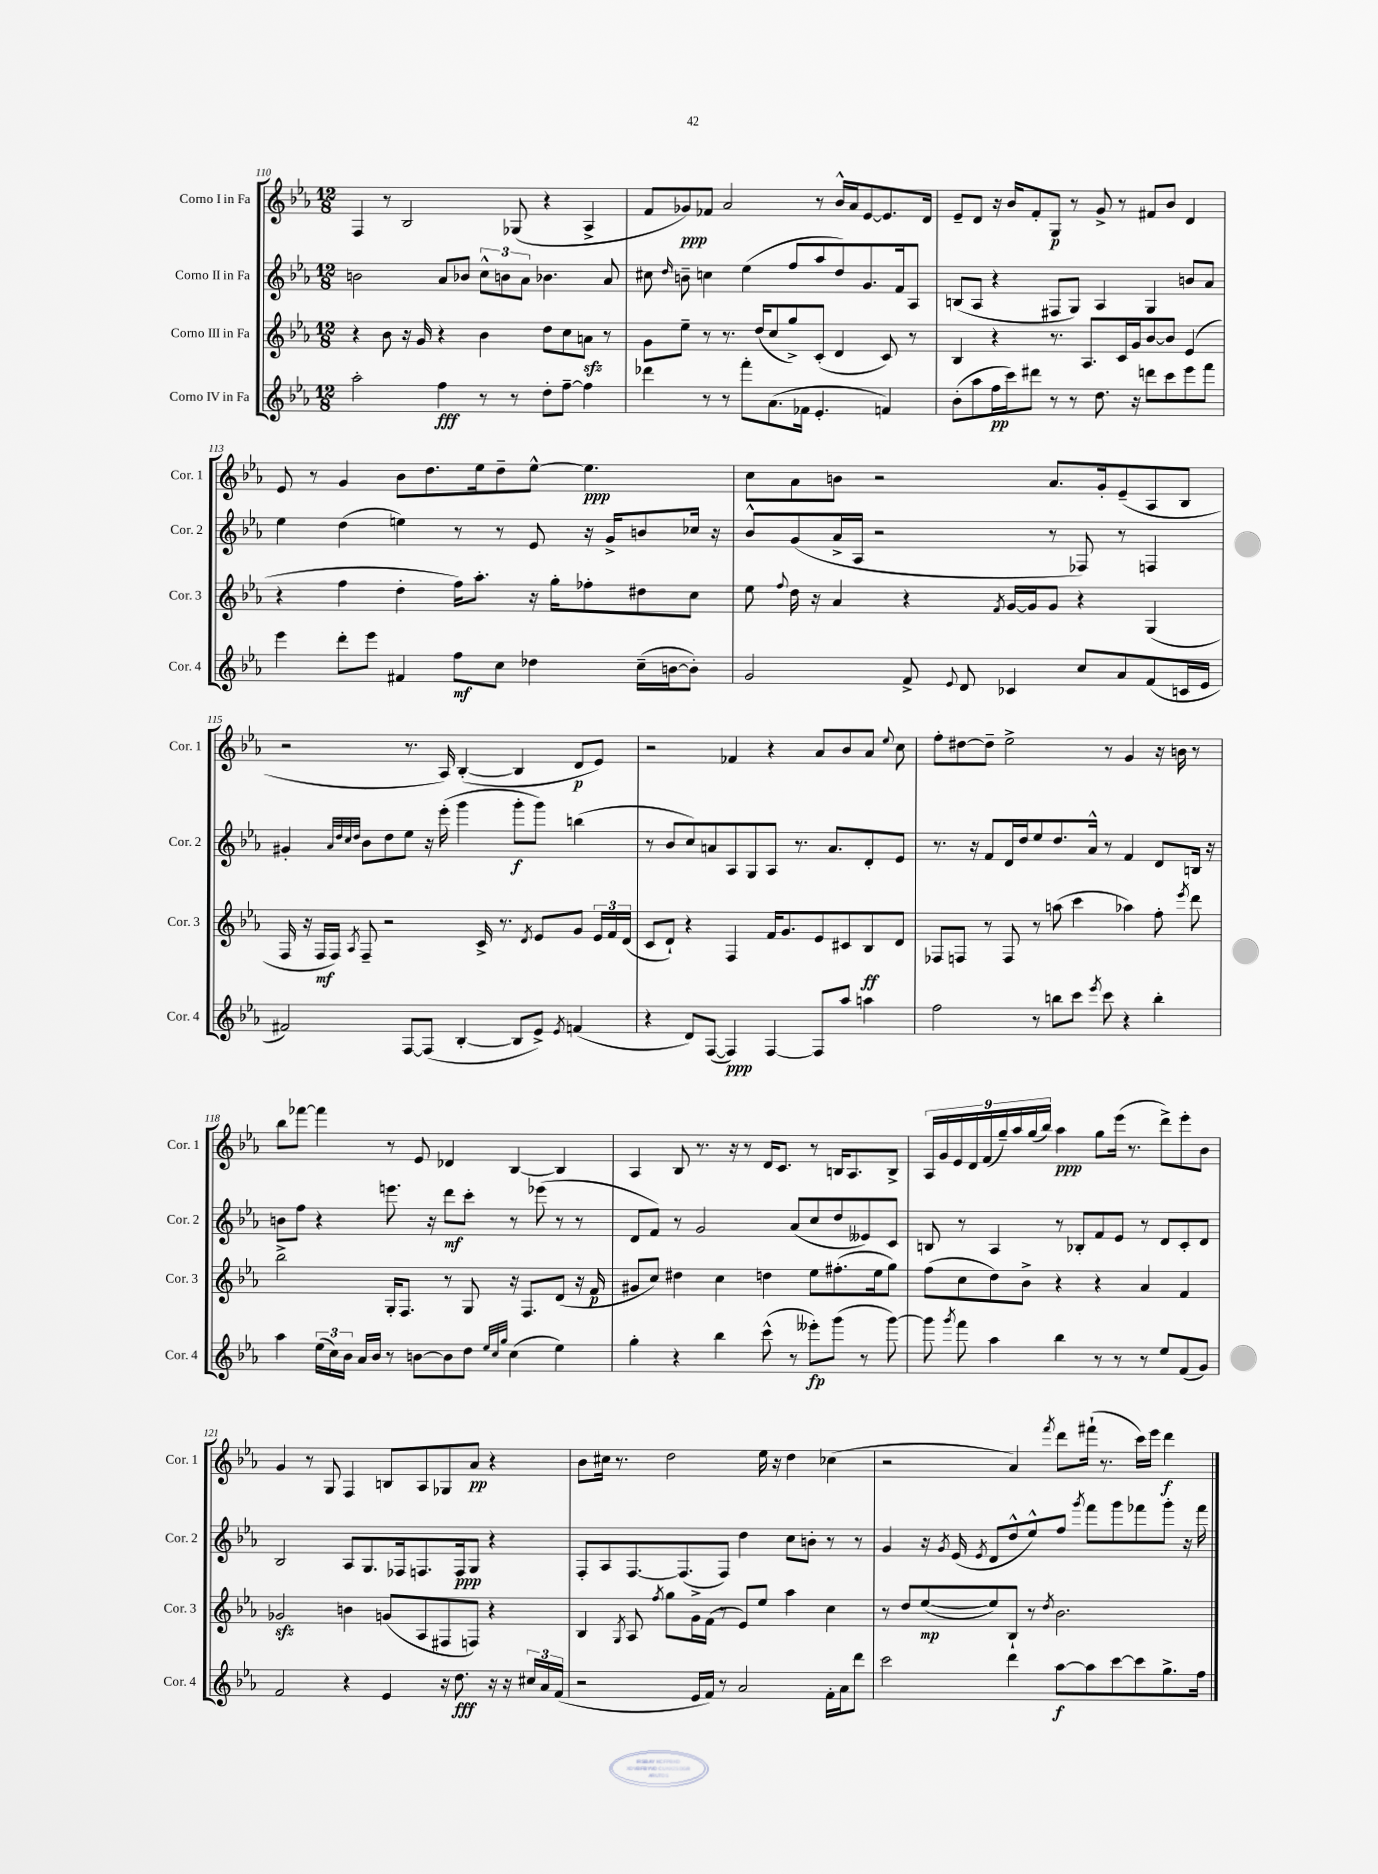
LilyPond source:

<<
\new StaffGroup <<
\new Staff = "s0" \with { instrumentName = "Corno I in Fa" shortInstrumentName = "Cor. 1" } {
    \clef treble \key ees \major \numericTimeSignature \time 12/8
    \autoBeamOff f4 r8 bes2 ges8( r4 aes4-> |
    f'8[ ges'8\ppp) fes'8] aes'2 r8 bes'16[-^ aes'16 ees'8~ ees'8. d'16] |
    ees'8[-- d'8] r16 bes'16[ f'8-. g8]\p r8 g'8-> r8 fis'8[ bes'8] d'4 |
    ees'8 r8 g'4 bes'8[ d''8. ees''16 d''8-- ees''8]~-^ ees''4.\ppp |
    c''8[ aes'8 b'8] r2 aes'8.[ g'16-. ees'8--( aes8 bes8] |
    r2 r8. aes16) bes4~-.( bes4 d'8[\p ees'8]) |
    r2 fes'4 r4 aes'8[ bes'8 aes'8] \appoggiatura { ees''8 } c''8 |
    f''8[-. dis''8~ dis''8]-- ees''2-> r8 g'4 r16 b'16 r8 |
    bes''8[ fes'''8]~ fes'''4 r8 ees'8 des'4 bes4~ bes4 |
    aes4 bes8 r8. r16 r8 d'16[ c'8.] r8 b16[ aes8. b8]-> |
    \tuplet 9/8 { aes16[ g'16 ees'16 d'16 f'16( g''16--) aes''16 g''16( bes''16]) } aes''4\ppp g''8[ ees'''16]( r8. d'''8[->) ees'''8-. bes'8] |
    g'4 r8 g8 f4 b8[ aes8 ges8 aes'8]\pp r4 |
    bes'8[ cis''16] r8. d''2 ees''16 r16 d''4 ces''4( |
    r2 aes'4) \acciaccatura { f'''8 } d'''8[ fis'''16]-!( r8. c'''16[) ees'''16] d'''4\f \bar "|." |
}
\new Staff = "s1" \with { instrumentName = "Corno II in Fa" shortInstrumentName = "Cor. 2" } {
    \clef treble \key ees \major \numericTimeSignature \time 12/8
    \autoBeamOff b'2 aes'8[ bes'8] \tuplet 3/2 { c''8[-^ b'8 aes'8] } bes'4. aes'8 |
    cis''8 \grace { d''16 } b'8-- c''4 ees''4( f''8[ aes''8 d''8) g'8. f'16 aes8] |
    b8[( aes8] r4 fis8[ g8]) aes4 g4 b'8[ aes'8] |
    ees''4 d''4( e''4) r8 r8 ees'8 r16 g'16[-> b'8 ces''16] r16 |
    bes'8[-^ g'8( aes'16-> aes16] r2 r8 fes8) r8 f4 |
    gis'4-. \grace { aes'32[ d''32 c''32 d''32] } bes'8[ d''8 ees''8] r16 ees'''16-.( g'''4 g'''8[-.\f g'''8]) b''4( |
    r8 bes'8[ c''8) a'8 aes8 g8 aes8] r8. a'8.[ d'8-. ees'8] |
    r8. r16 f'8[ d'16 d''16 ees''8 d''8. aes'16]-^ r8 f'4 d'8[ b16] r16 |
    b'8[ f''8] r4 e'''8. r16 d'''8[\mf c'''8]-. r8 ees'''8( r8 r8 |
    d'8[ f'8]) r8 g'2 aes'8[( c''8 d''8 eeses'8) c'8] |
    b8 r8 aes4 r8 bes8[-. f'8 ees'8] r8 d'8[ c'8-. d'8] |
    bes2 aes8[ g8. fes16 f8. f16\ppp g8] r4 |
    f8[-. aes8 f8.~ f8.( f8]) d''4 c''8[ b'8]-. r8 r8 |
    g'4 r16 \acciaccatura { g'8 } ees'16( \acciaccatura { ees'8 } d'8[ d''8-^ ees''8-^) f''8] \acciaccatura { g'''8 } f'''8[ g'''8 fes'''8 g'''8]-. r16 fes'''16 \bar "|." |
}
\new Staff = "s2" \with { instrumentName = "Corno III in Fa" shortInstrumentName = "Cor. 3" } {
    \clef treble \key ees \major \numericTimeSignature \time 12/8
    \autoBeamOff r4 bes'8 r16 g'16 r4 bes'4 d''8[ c''8 a'8]\sfz r8 |
    g'8[ ees''8]-- r8 r8. d''16[( c''8 g''8->) c'8]-.( d'4 c'8) r8 |
    bes4 r4 r8. aes8.[ c'16 g'16 bes'8~ bes'8] ees'4( |
    r4 f''4 d''4-. f''16[) aes''8.]-. r16 g''16[-. fes''8-. dis''8 c''8] |
    ees''8 \appoggiatura { f''8 } d''16 r16 aes'4 r4 \acciaccatura { f'8 } g'16[~ g'16 g'8] r4 g4( |
    f16 r16 f16[\mf f16]) \acciaccatura { aes8 } f8-- r2 c'16-> r8. \acciaccatura { d'8 } ees'8[ g'8] \tuplet 3/2 { ees'16[ f'16 d'16]( } |
    c'8[ d'8]-!) r4 f4 f'16[ g'8. ees'8 cis'8 bes8\ff d'8] |
    fes8[ f8] r8 f8 r8 a''8( c'''4 aes''4) f''8-. \acciaccatura { ees'''8 } d'''8 |
    bes''2-> g16[-. f8.] r8 g8 r16 f8.[ d'8]( r16 f'16\p |
    gis'8[ c''8]) dis''4 c''4 d''4 ees''8[ fis''8.-.( ees''16 g''8]) |
    f''8[( c''8 d''8) bes'8]-> r4 r4 aes'4 f'4 |
    ges'2\sfz b'4 g'8[( aes8 fis8 f8]) r4 |
    bes4 \acciaccatura { g8 } aes8 \acciaccatura { f''8 } g''8[ g'16-> f'16]( r8 ees'8[) ees''8] aes''4 c''4 |
    r8 d''8[ ees''8~\mp( ees''8) bes8]-! r8 \acciaccatura { d''8 } bes'2. \bar "|." |
}
\new Staff = "s3" \with { instrumentName = "Corno IV in Fa" shortInstrumentName = "Cor. 4" } {
    \clef treble \key ees \major \numericTimeSignature \time 12/8
    \autoBeamOff aes''2-. f''4\fff r8 r8 d''8[-. f''8]~-- f''4 |
    des'''4 r8 r8 f'''8[-. aes'8.( fes'16] ees'4.-. f'4) |
    bes'8[-.( aes''8 f''16\pp c'''16) dis'''8] r8 r8 d''8. r16 d'''8[ c'''8 ees'''8 f'''8] |
    ees'''4 d'''8[-. ees'''8] fis'4 f''8[\mf c''8] des''4 c''16[--( b'16~ b'8]-.) |
    g'2 f'8-> \appoggiatura { ees'8 } d'8 ces'4 c''8[ aes'8 f'8( c'16 ees'16] |
    fis'2) f8[~ f8]( bes4~-. bes8[ ees'8]->) \acciaccatura { ees'8 } f'4( |
    r4 d'8[) f8]~( f4\ppp) f4~ f8[ aes''8] a''4 |
    f''2 r8 b''8[ c'''8] \acciaccatura { ees'''8 } c'''8 r4 b''4-. |
    aes''4 \tuplet 3/2 { ees''16[( c''16) bes'16] } aes'16[ bes'16] r8 b'8[~ b'8 d''8] \grace { ees''32[ c''32 g''32] } c''4( ees''4) |
    g''4-. r4 bes''4 c'''8-^( r8 eeses'''8[-.\fp) g'''8]( r8 g'''8~) |
    g'''8 \acciaccatura { g'''8 } f'''8 aes''4 bes''4 r8 r8 r8 ees''8[ f'8( g'8]) |
    f'2 r4 ees'4 r16 d''8.\fff r16 r16 \tuplet 3/2 { cis''16[ aes'16 f'16]( } |
    r2 ees'16[ f'16]) r8 aes'2 f'16[-. aes'16 d'''8] |
    c'''2 d'''4 aes''8[~\f aes''8 c'''8~ c'''8 g''8.-> f''16] \bar "|." |
}
>>
>>
\layout { \context { \Score currentBarNumber = #110 } }
